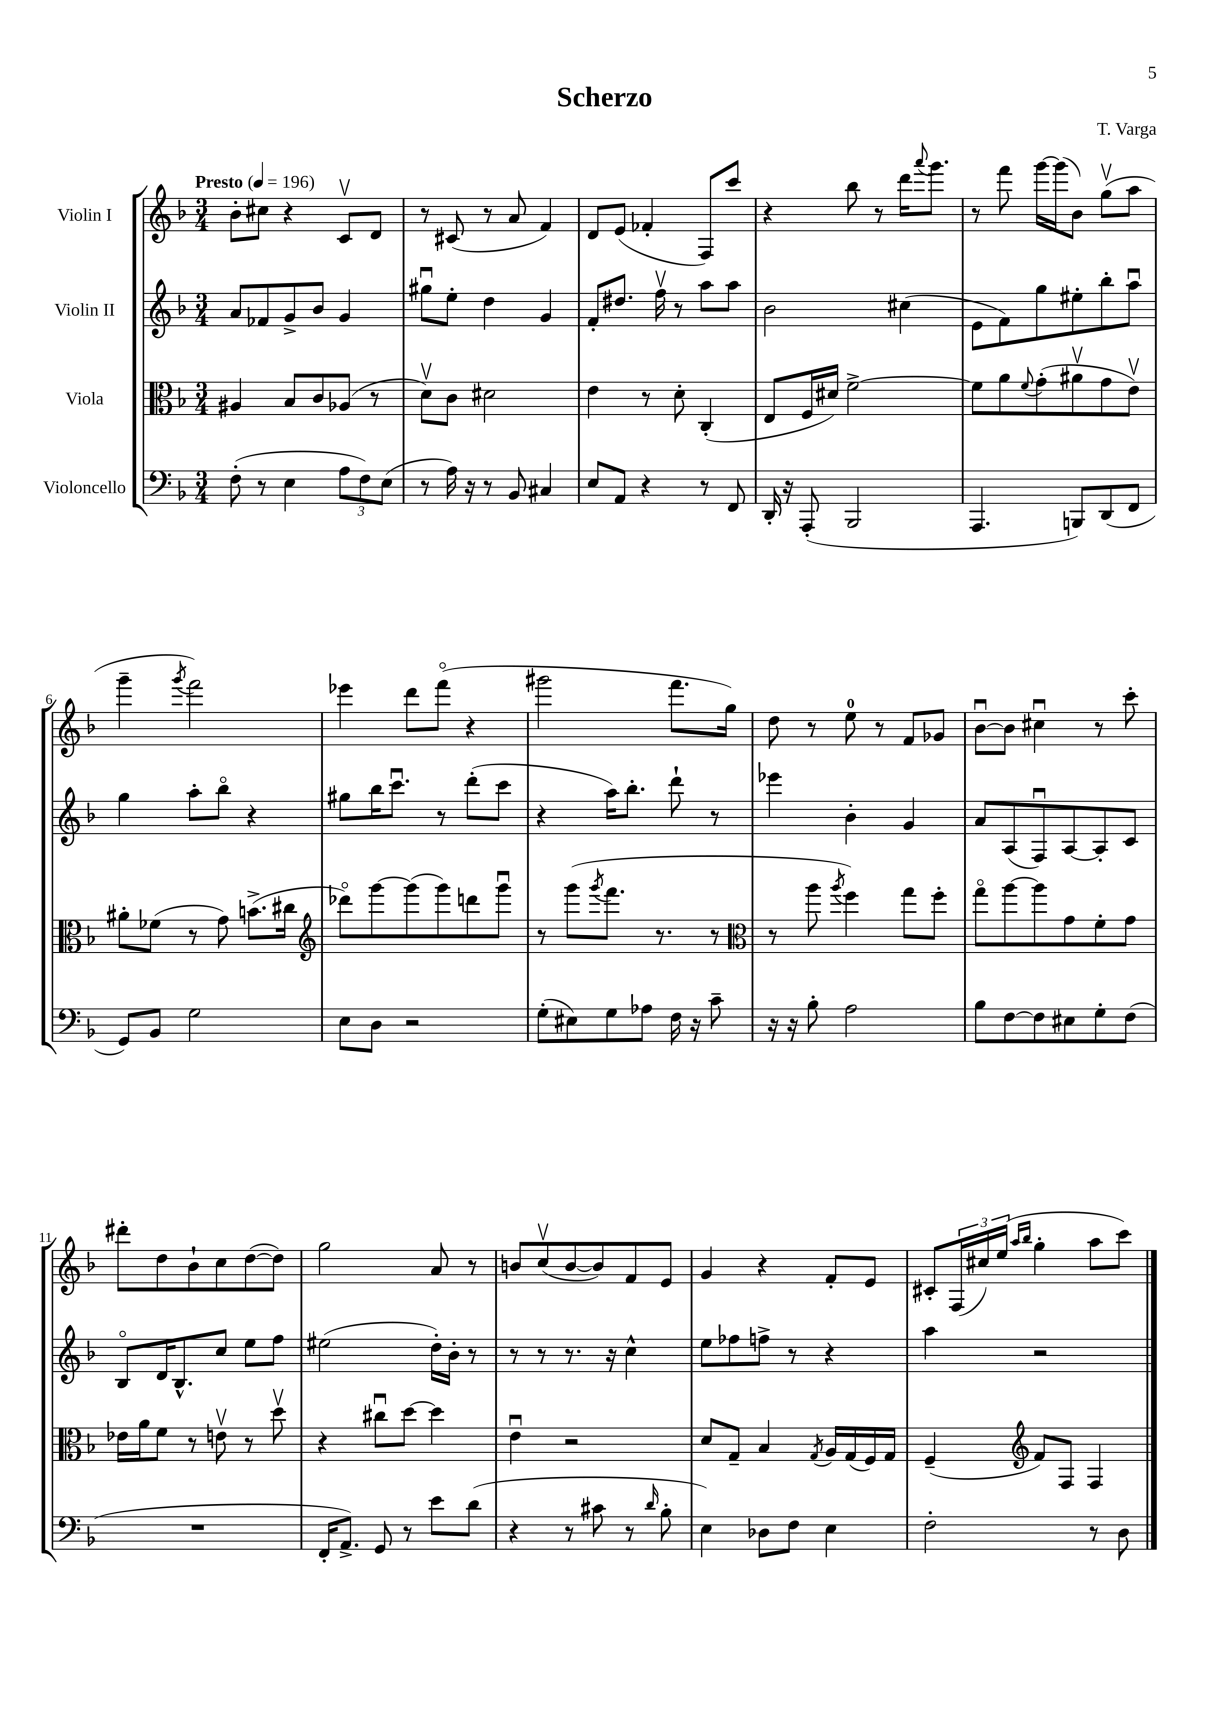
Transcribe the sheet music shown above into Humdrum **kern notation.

**kern	**kern	**kern	**kern
*staff4	*staff3	*staff2	*staff1
*clefF4	*clefC3	*clefG2	*clefG2
*k[b-]	*k[b-]	*k[b-]	*k[b-]
*M3/4	*M3/4	*M3/4	*M3/4
*MM196	*MM196	*MM196	*MM196
(8F'	4A#	8a	8b-'
8r	.	8f-	8cc#
4E	8B-	8g^	4r
.	8c	8b-	.
12A	(8A-	4g	8cv
12F)	.	.	.
.	8r	.	8d
(12E	.	.	.
=	=	=	=
8r	8dv)	8gg#u	8r
16A)	8c	8ee'	(8c#
16r	.	.	.
8r	2d#	4dd	8r
8BB-	.	.	8a
4C#	.	4g	4f)
=	=	=	=
8E	4e	8f'	8d
8AA	.	8.dd#	(8e
4r	8r	.	4f-'
.	.	16ffv	.
.	8d'	8r	.
8r	(4C'	8aa	8F)
8FF	.	8aa	8ccc
=	=	=	=
16DD'	8E	2b-	4r
16r	.	.	.
(8AAA'	16F	.	.
.	16d#)	.	.
2BBB-	[2f^	.	8bb-
.	.	.	8r
.	.	(4cc#	16ddd
.	.	.	8qqaaa
.	.	.	8.ggg
=	=	=	=
4.AAA	8f]	8e	8r
.	8a	8f)	8fff
.	8qqf	.	.
.	(8g'	8gg	[16ggg
.	.	.	(16ggg]
8BBB)	8a#v	8ee#'	8b-)
(8DD	8g	8bb-'	(8ggv
8FF	8ev)	8aau	8aa
=	=	=	=
8GG)	8a#'	4gg	4ggg~
8BB-	(8f-	.	.
.	.	.	8qggg
2G	8r	8aa'	2fff)
.	8g)	8bb-o	.
.	(8.b^	4r	.
.	16cc#	.	.
=	=	=	=
*	*clefG2	*	*
8E	8ddd-o)	8gg#	4eee-
8D	[8ggg	16bb-	.
.	.	8.cccu	.
2r	(8ggg]	.	8ddd
.	8ggg)	8r	(8fffo
.	8ddd	(8ddd'	4r
.	8gggu	8ccc	.
=	=	=	=
(8G'	8r	4r	2ggg#
8E#)	(8ggg	.	.
.	8qggg	.	.
8G	8.fff	16aa)	.
.	.	8.bb-'	.
8A-	.	.	.
.	8.r	.	.
16F	.	8ddd`	8.fff
16r	.	.	.
8c~	8r	8r	.
.	.	.	16gg)
=	=	=	=
*	*clefC3	*	*
16r	8r	4eee-	8dd
16r	.	.	.
8B-'	8aa	.	8r
.	8qaa	.	.
2A	4ff)	4b-'	8ee
.	.	.	8r
.	8gg	4g	8f
.	8ff'	.	8g-
=	=	=	=
8B-	8ggo	8a	[8b-u
[8F	[8aa	(8A	8b-]
8F]	8aa]	8Fu)	4cc#u
8E#	8g	[8A	.
8G'	8f'	8A']	8r
(8F	8g	8c	8ccc'
=	=	=	=
2.r	16e-	8B-o	8ddd#'
.	16a	.	.
.	8f	16d	8dd
.	.	8.B-^^	.
.	8r	.	8b-`
.	8ev	8cc	8cc
.	8r	8ee	([8dd
.	8ddv	8ff	8dd])
=	=	=	=
16FF'	4r	(2ee#	2gg
8.AA^)	.	.	.
8GG	8cc#u	.	.
8r	[8dd	.	.
8e	4dd]	16dd')	8a
.	.	16b-'	.
(8d	.	8r	8r
=	=	=	=
4r	4eu	8r	8b
.	.	8r	(8ccv
8r	2r	8.r	[8b
8c#	.	.	8b])
.	.	16r	.
8r	.	4cc^^	8f
16qqd	.	.	.
8B-'	.	.	8e
=	=	=	=
4E)	8d	8ee	4g
.	8G~	8ff-	.
8D-	4B-	8ff^	4r
8F	.	8r	.
.	8qG	.	.
4E	16A	4r	8f'
.	(16G	.	.
.	16F)	.	8e
.	16G	.	.
=	=	=	=
2F'	(4F~	4aa	8c#'
.	.	.	(24F
.	.	.	24cc#)
.	.	.	(24ee
*	*clefG2	*	*
.	.	.	16qqaa
.	.	.	16qqbb-
.	8f)	2r	4gg'
.	8F	.	.
8r	4F	.	8aa
8D	.	.	8ccc)
==	==	==	==
*-	*-	*-	*-
